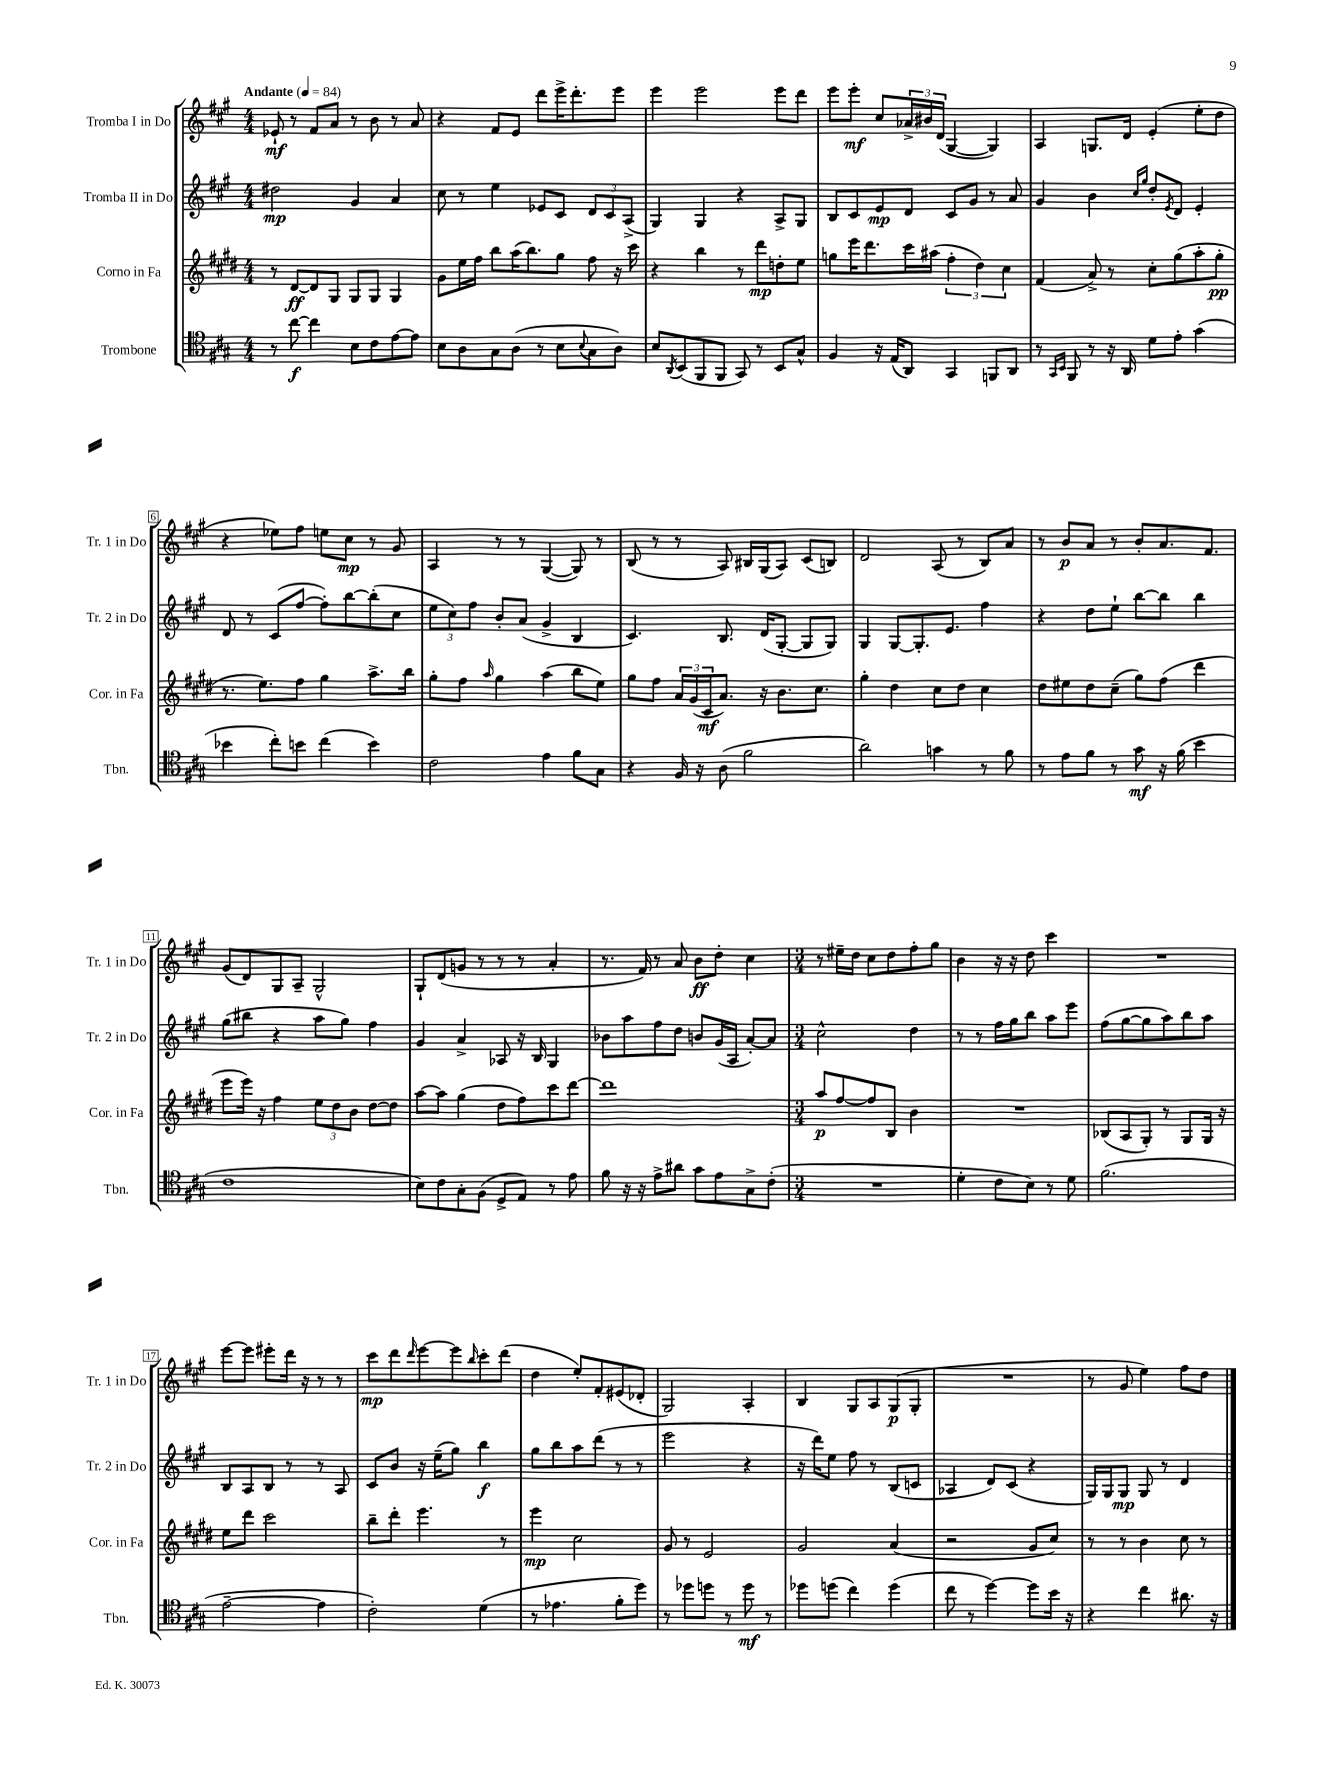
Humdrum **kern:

**kern	**dynam	**kern	**dynam	**kern	**dynam	**kern	**dynam
*part4	*part4	*part3	*part3	*part2	*part2	*part1	*part1
*staff4	*staff4	*staff3	*staff3	*staff2	*staff2	*staff1	*staff1
*I"Trombone	*	*I"Corno in Fa	*	*I"Tromba II in Do	*	*I"Tromba I in Do	*
*I'Tbn.	*	*I'Cor. in Fa	*	*I'Tr. 2 in Do	*	*I'Tr. 1 in Do	*
*clefC4	*	*clefG2	*	*clefG2	*	*clefG2	*
*k[f#c#g#]	*	*k[f#c#g#d#]	*	*k[f#c#g#]	*	*k[f#c#g#]	*
*M4/4	*	*M4/4	*	*M4/4	*	*M4/4	*
*MM84	*	*MM84	*	*MM84	*	*MM84	*
=1	=1	=1	=1	=1	=1	=1	=1
!	!	!	!	!	!	!LO:TX:a:B:t=Andante	!
8r	.	8r	.	2dd#X\	mp	8e-X`/	mf
[8cc#\	f	[8d#/L	ff	.	.	8r	.
4cc#\]	.	8d#/]	.	.	.	8f#/L	.
.	.	8G#/J	.	.	.	8a/J	.
8B\L	.	8G#/L	.	4g#/	.	8r	.
8c#\	.	8G#/J	.	.	.	8b\	.
[8e\	.	4G#/	.	4a/	.	8r	.
8e\J]	.	.	.	.	.	8a/	.
=2	=2	=2	=2	=2	=2	=2	=2
8B\L	.	8g#\L	.	8cc#\	.	4r	.
8A\	.	16ee\L	.	8r	.	.	.
.	.	16ff#\JJ	.	.	.	.	.
8G#\	.	8bb\L	.	4ee\	.	8f#/L	.
(8A\J	.	(16aa\K	.	.	.	8e/J	.
.	.	8.bb\)	.	.	.	.	.
8r	.	.	.	8e-X/L	.	8ddd\L	.
8B\L	.	8gg#\J	.	8c#/J	.	16eee^\K	.
.	.	.	.	.	.	8.ddd'\	.
8qqB/	.	.	.	.	.	.	.
8G#\	.	8ff#\	.	12d/L	.	.	.
.	.	.	.	12c#/	.	.	.
8A\J)	.	16r	.	.	.	8eee\J	.
.	.	.	.	(12A^/J	.	.	.
.	.	16ccc#\	.	.	.	.	.
=3	=3	=3	=3	=3	=3	=3	=3
8B/L	.	4r	.	4G#/)	.	4eee\	.
8qAA/	.	.	.	.	.	.	.
(8BB/	.	.	.	.	.	.	.
8FF#/	.	4bb\	.	4G#/	.	2eee\	.
8FF#/J	.	.	.	.	.	.	.
8GG#/)	.	8r	.	4r	.	.	.
8r	.	8ddd#\L	mp	.	.	.	.
8BB/L	.	8ddn'\	.	8A^/L	.	8eee\L	.
8G#^^/J	.	8ee\J	.	8G#/J	.	8ddd\J	.
=4	=4	=4	=4	=4	=4	=4	=4
4F#/	.	8ggn\L	.	8B/L	.	8eee\L	.
.	.	16eee\K	.	8c#/	.	8eee'\J	mf
.	.	8.ddd#\	.	.	.	.	.
16r	.	.	.	8e/	mp	8cc#/L	.
(16E/KL	.	.	.	.	.	.	.
8AA/J)	.	16ccc#\L	.	8d/J	.	24a-X^/L	.
.	.	.	.	.	.	24b#X/	.
.	.	(16aa#X\JJ	.	.	.	.	.
.	.	.	.	.	.	(24d/JJ	.
4GG#/	.	6ff#'\	.	8c#/L	.	[4G#/	.
.	.	.	.	8g#/J	.	.	.
.	.	6dd#\)	.	.	.	.	.
8FFn/L	.	.	.	8r	.	4G#/])	.
.	.	6cc#\	.	.	.	.	.
8AA/J	.	.	.	8a/	.	.	.
=5	=5	=5	=5	=5	=5	=5	=5
8r	.	(4f#/	.	4g#/	.	4A/	.
16qqGG#/LL	.	.	.	.	.	.	.
16qqBB/JJ	.	.	.	.	.	.	.
8FF#/	.	.	.	.	.	.	.
8r	.	8a^/)	.	4b\	.	8.Gn/L	.
16r	.	8r	.	.	.	.	.
16AA/	.	.	.	.	.	16d/Jk	.
.	.	.	.	16qqcc#/LL	.	.	.
.	.	.	.	16qqgg#/JJ	.	.	.
8d\L	.	8cc#'\L	.	8dd'/L	.	(4e'/	.
.	.	.	.	8qe/	.	.	.
8e'\J	.	(8gg#\	.	8d/J	.	.	.
(4g#\	.	8aa'\	.	4e'/	.	8ee'\L	.
.	.	8gg#'\J	pp	.	.	8dd\J	.
!!LO:LB:g=z
=6	=6	=6	=6	=6	=6	=6	=6
4b-X\	.	8.r	.	8d/	.	4r	.
.	.	.	.	8r	.	.	.
.	.	8.ee\L)	.	.	.	.	.
8cc#'\L)	.	.	.	(8c#/L	.	8ee-X\L)	.
8bn\J	.	8ff#\J	.	[8ff#/J	.	8ff#\J	.
(4cc#\	.	4gg#\	.	8ff#'\L])	.	8een\L	.
.	.	.	.	[8bb\	.	8cc#\J	mp
4b\)	.	8.aa^\L	.	(8bb'\]	.	8r	.
.	.	.	.	8cc#\J	.	8g#/	.
.	.	16bb\Jk	.	.	.	.	.
=7	=7	=7	=7	=7	=7	=7	=7
2c#\	.	8gg#'\L	.	12ee\L	.	4A/	.
.	.	.	.	12cc#\)	.	.	.
.	.	8ff#\J	.	.	.	.	.
.	.	.	.	12ff#\J	.	.	.
.	.	16qqaa/	.	.	.	.	.
.	.	4gg#\	.	8b'/L	.	8r	.
.	.	.	.	(8a/J	.	8r	.
4e\	.	(4aa\	.	4g#^/	.	([4G#/	.
8f#\L	.	8bb\L	.	4B/	.	8G#/])	.
8G#\J	.	8ee\J)	.	.	.	8r	.
=8	=8	=8	=8	=8	=8	=8	=8
4r	.	8gg#\L	.	4.c#/)	.	(8B/	.
.	.	8ff#\J	.	.	.	8r	.
16F#/	.	24a/LL	.	.	.	8r	.
.	.	(24g#/	.	.	.	.	.
16r	.	.	.	.	.	.	.
.	.	24c#/J	mf	.	.	.	.
(8A\	.	8.a/J)	.	8.B/	.	8A/)	.
2f#\	.	.	.	.	.	16B#X/LL	.
.	.	16r	.	(16d/KL	.	(16G#/J	.
.	.	8.b\L	.	[8G#'/J	.	8A/J)	.
.	.	.	.	8G#/L]	.	(8c#/L	.
.	.	8.cc#\J	.	.	.	.	.
.	.	.	.	8G#/J)	.	8Bn/J)	.
=9	=9	=9	=9	=9	=9	=9	=9
2a\)	.	4gg#'\	.	4G#/	.	2d/	.
.	.	4dd#\	.	[8G#/L	.	.	.
.	.	.	.	8.G#'/]	.	.	.
4gn\	.	8cc#\L	.	.	.	(8A/	.
.	.	.	.	8.e/J	.	.	.
.	.	8dd#\J	.	.	.	8r	.
8r	.	4cc#\	.	4ff#\	.	8B/L)	.
8f#\	.	.	.	.	.	8a/J	.
=10	=10	=10	=10	=10	=10	=10	=10
8r	.	8dd#\L	.	4r	.	8r	.
8e\L	.	8ee#X\	.	.	.	8b/L	p
8f#\J	.	8dd#\	.	8dd\L	.	8a/J	.
8r	.	(8cc#~\J	.	8ee`\J	.	8r	.
8g#\	mf	8gg#\L)	.	[8bb\L	.	8b'/L	.
16r	.	(8ff#\J	.	8bb\J]	.	8.a/	.
(16f#\	.	.	.	.	.	.	.
4b\	.	4ddd#\	.	4bb\	.	.	.
.	.	.	.	.	.	8.f#/J	.
!!LO:LB:g=z
=11	=11	=11	=11	=11	=11	=11	=11
1c#	.	8eee\L	.	(8gg#\L	.	(8g#/L	.
.	.	16eee\Jk)	.	8bb#X\J	.	8d/)	.
.	.	16r	.	.	.	.	.
.	.	4ff#\	.	4r	.	8G#/	.
.	.	.	.	.	.	8A~/J	.
.	.	12ee\L	.	8aa\L	.	2G#^^/	.
.	.	12dd#\	.	.	.	.	.
.	.	.	.	8gg#\J)	.	.	.
.	.	12b\J	.	.	.	.	.
.	.	[8dd#\L	.	4ff#\	.	.	.
.	.	8dd#\J]	.	.	.	.	.
=12	=12	=12	=12	=12	=12	=12	=12
8B\L)	.	[8aa\L	.	4g#/	.	8G#`/L	.
8c#\	.	8aa\J]	.	.	.	(8d/	.
8G#'\	.	(4gg#\	.	4a^/	.	8gn/J	.
(8F#\J	.	.	.	.	.	8r	.
8D^/L	.	8dd#\L	.	8A-X/	.	8r	.
8E/J)	.	8ff#\)	.	16r	.	8r	.
.	.	.	.	16B/	.	.	.
8r	.	8ccc#\	.	4G#/	.	4a'/	.
8e\	.	[8ddd#\J	.	.	.	.	.
=13	=13	=13	=13	=13	=13	=13	=13
8f#\	.	1ddd#]	.	8b-X\L	.	8.r	.
16r	.	.	.	8aa\	.	.	.
16r	.	.	.	.	.	16f#/)	.
8e^\L	.	.	.	8ff#\	.	8r	.
8a#X\J	.	.	.	8dd\J	.	8a/	.
8g#\L	.	.	.	8bn/L	.	8b\L	ff
8e\	.	.	.	(16g#/L	.	8dd'\J	.
.	.	.	.	16A/JJ	.	.	.
8G#^\	.	.	.	[8a'/L)	.	4cc#\	.
(8c#'\J	.	.	.	8a/J]	.	.	.
=14	=14	=14	=14	=14	=14	=14	=14
*M3/4	*	*M3/4	*	*M3/4	*	*M3/4	*
2.r	.	8aa/L	p	2cc#^^\	.	8r	.
.	.	[8ff#/	.	.	.	16ee#X~\LL	.
.	.	.	.	.	.	16dd\JJ	.
.	.	8ff#/]	.	.	.	8cc#\L	.
.	.	8B/J	.	.	.	8dd\	.
.	.	4b\	.	4dd\	.	8ff#'\	.
.	.	.	.	.	.	8gg#\J	.
=15	=15	=15	=15	=15	=15	=15	=15
4d'\	.	2.r	.	8r	.	4b\	.
.	.	.	.	8r	.	.	.
8c#\L	.	.	.	16ff#\LL	.	16r	.
.	.	.	.	16gg#\J	.	16r	.
8B\J)	.	.	.	8bb\J	.	8dd\	.
8r	.	.	.	8aa\L	.	4ccc#\	.
8d\	.	.	.	8eee\J	.	.	.
=16	=16	=16	=16	=16	=16	=16	=16
(2.f#\	.	(8B-X/L	.	(8ff#\L	.	2.r	.
.	.	8A/	.	[8gg#\	.	.	.
.	.	8G#'/J)	.	8gg#\]	.	.	.
.	.	8r	.	8aa\)	.	.	.
.	.	8G#/L	.	8bb\	.	.	.
.	.	16G#/Jk	.	8aa\J	.	.	.
.	.	16r	.	.	.	.	.
!!LO:LB:g=z
=17	=17	=17	=17	=17	=17	=17	=17
[2e~\	.	8ee\L	.	8B/L	.	[8eee\L	.
.	.	8ddd#\J	.	8A/	.	8eee\J]	.
.	.	2ccc#\	.	8B/J	.	8eee#X'\L	.
.	.	.	.	8r	.	16ddd\Jk	.
.	.	.	.	.	.	16r	.
4e\]	.	.	.	8r	.	8r	.
.	.	.	.	8A/	.	8r	.
=18	=18	=18	=18	=18	=18	=18	=18
2c#'\)	.	8bb~\L	.	8c#/L	.	8ccc#\L	mp
.	.	8ddd#'\J	.	8b/J	.	8ddd\	.
.	.	.	.	.	.	16qqddd/	.
.	.	4.eee\	.	16r	.	[8eee\	.
.	.	.	.	(16ee~\KL	.	.	.
.	.	.	.	8gg#\J)	.	8eee\]	.
.	.	.	.	.	.	16qqbb/	.
(4d\	.	.	.	4bb\	f	8ccc#'\	.
.	.	8r	.	.	.	(8ddd\J	.
=19	=19	=19	=19	=19	=19	=19	=19
8r	.	4eee\	mp	8gg#\L	.	4dd\	.
4.e-X\	.	.	.	8bb\	.	.	.
.	.	2cc#\	.	8aa\	.	8ee'/L)	.
.	.	.	.	(8ddd\J	.	8f#'/	.
8f#'\L	.	.	.	8r	.	(8e#X/	.
8dd\J)	.	.	.	8r	.	8d-X'/J	.
=20	=20	=20	=20	=20	=20	=20	=20
8r	.	8g#/	.	2eee\	.	2G#/)	.
8dd-X\L	.	8r	.	.	.	.	.
8ddn\J	.	2e/	.	.	.	.	.
8r	.	.	.	.	.	.	.
8dd\	mf	.	.	4r	.	4A'/	.
8r	.	.	.	.	.	.	.
=21	=21	=21	=21	=21	=21	=21	=21
8dd-X\L	.	2g#/	.	16r	.	4B/	.
.	.	.	.	16ddd\KL)	.	.	.
(8ddn\J	.	.	.	8ee\J	.	.	.
4cc#\)	.	.	.	8ff#\	.	8G#/L	.
.	.	.	.	8r	.	8A/	.
(4dd\	.	(4a/	.	(8B/L	.	(8G#/	p
.	.	.	.	8cn/J	.	8G#'/J	.
=22	=22	=22	=22	=22	=22	=22	=22
8cc#\	.	2r	.	4A-X/	.	2.r	.
8r	.	.	.	.	.	.	.
[4dd\)	.	.	.	8d/L)	.	.	.
.	.	.	.	(8c#/J	.	.	.
8dd\L]	.	8g#/L	.	4r	.	.	.
16b\Jk	.	8cc#/J)	.	.	.	.	.
16r	.	.	.	.	.	.	.
=23	=23	=23	=23	=23	=23	=23	=23
4r	.	8r	.	16G#/LL)	.	8r	.
.	.	.	.	16G#/J	.	.	.
.	.	8r	.	8G#/J	mp	8g#/	.
4cc#\	.	4b\	.	8G#/	.	4ee\)	.
.	.	.	.	8r	.	.	.
8.a#X\	.	8cc#\	.	4d/	.	8ff#\L	.
.	.	8r	.	.	.	8dd\J	.
16r	.	.	.	.	.	.	.
==	==	==	==	==	==	==	==
*-	*-	*-	*-	*-	*-	*-	*-
